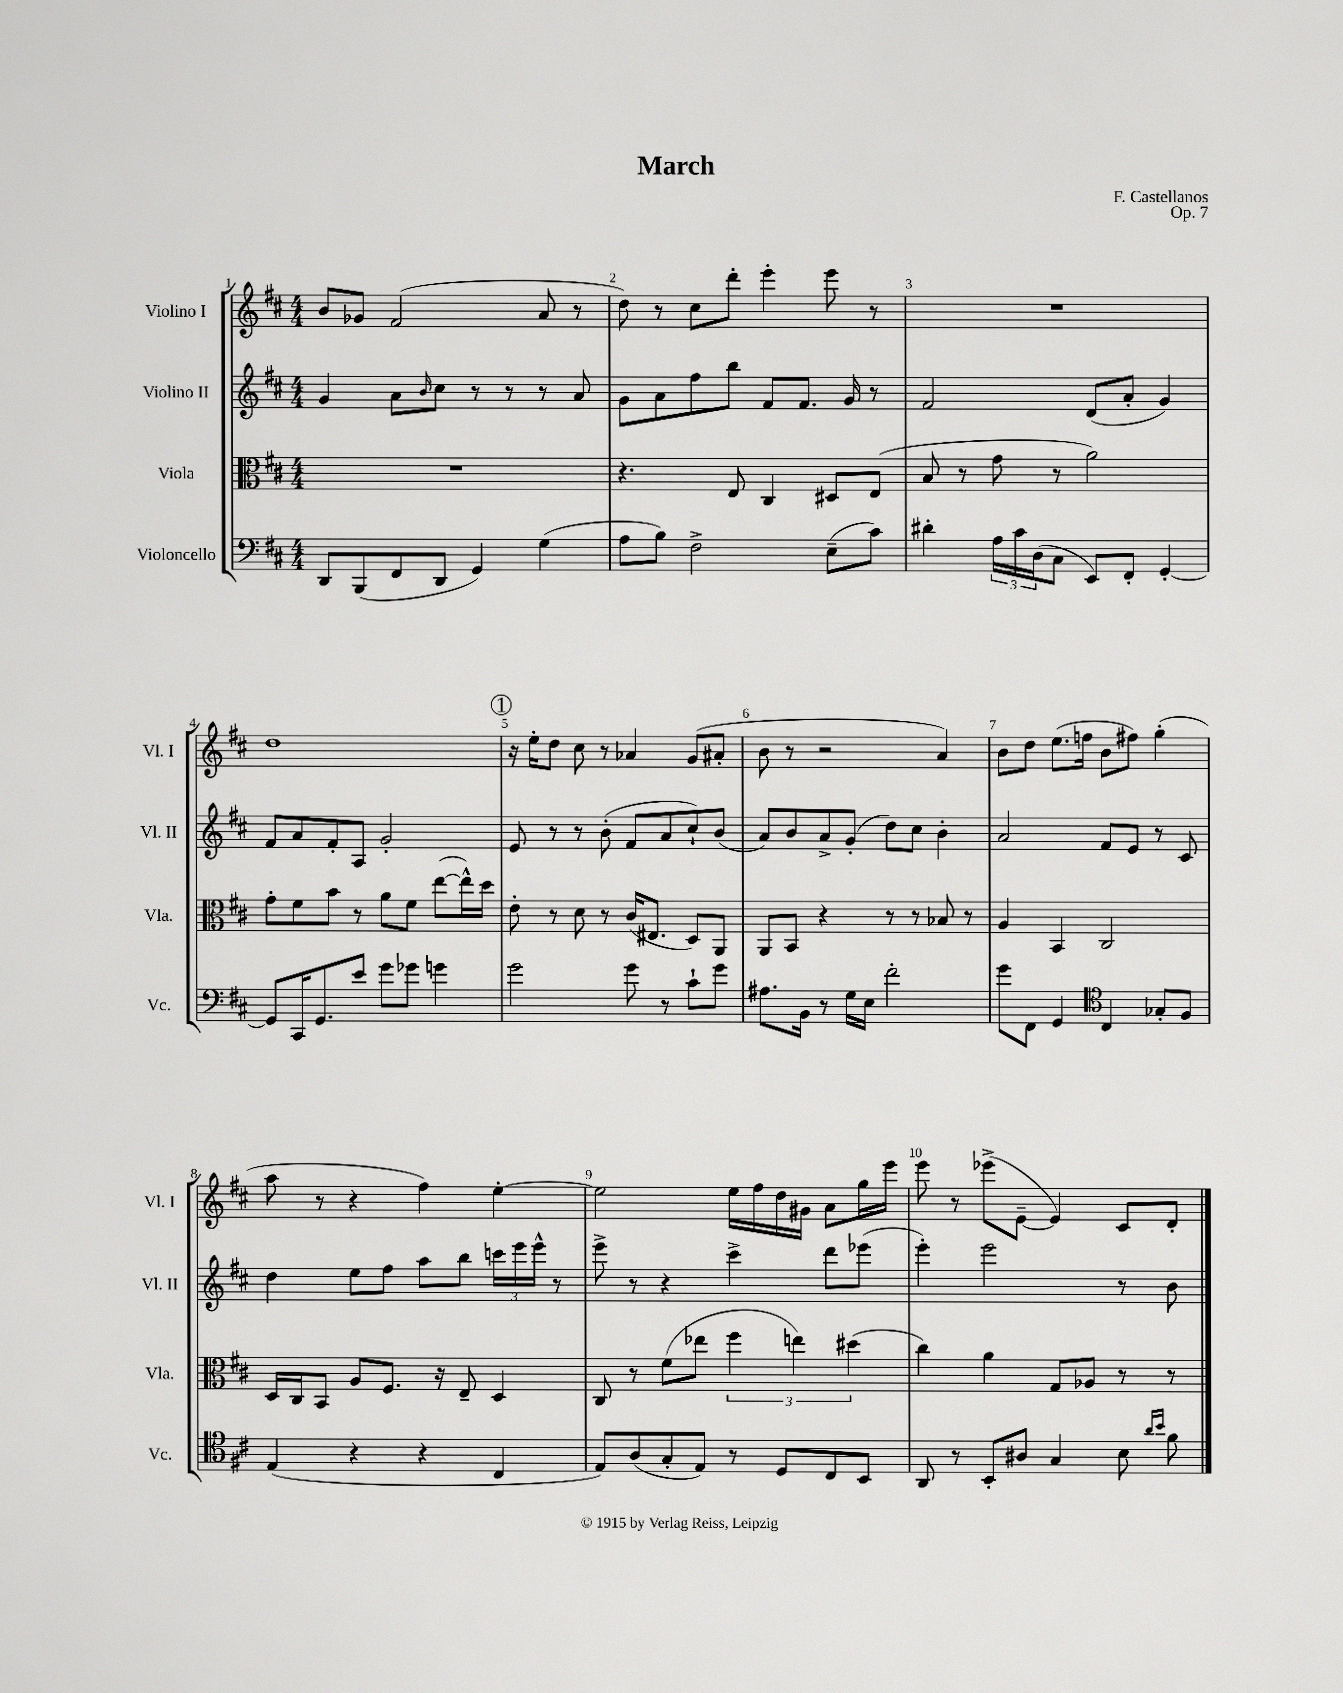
\header { title = "March" composer = "F. Castellanos" opus = "Op. 7" }
<<
\new StaffGroup <<
\new Staff = "s0" \with { instrumentName = "Violino I" shortInstrumentName = "Vl. I" } {
    \clef treble \key d \major \numericTimeSignature \time 4/4
    b'8 ges'8 fis'2( a'8 r8 |
    d''8) r8 cis''8 d'''8-. e'''4-. e'''8 r8 |
    R1 |
    d''1 |
    \mark \markup { \circle "1" } r16 e''16-. d''8 cis''8 r8 aes'4 g'8( ais'8-. |
    b'8 r8 r2 a'4) |
    b'8 d''8 e''8.( f''16 b'8 fis''8) g''4-.( |
    a''8 r8 r4 fis''4) e''4~-. |
    e''2 e''16 fis''16 d''16 gis'16 a'8 g''16 e'''16 |
    e'''8 r8 ees'''8->( e'8~-- e'4) cis'8 d'8-. \bar "|." |
}
\new Staff = "s1" \with { instrumentName = "Violino II" shortInstrumentName = "Vl. II" } {
    \clef treble \key d \major \numericTimeSignature \time 4/4
    g'4 a'8 \grace { b'16 } cis''8 r8 r8 r8 a'8 |
    g'8 a'8 fis''8 b''8 fis'8 fis'8. g'16 r8 |
    fis'2 d'8( a'8-. g'4) |
    fis'8 a'8 fis'8-. a8 g'2-. |
    \mark \markup { \circle "1" } e'8 r8 r8 b'8-.( fis'8 a'8 cis''8-!) b'8( |
    a'8) b'8 a'8-> g'8-.( d''8) cis''8 b'4-. |
    a'2 fis'8 e'8 r8 cis'8 |
    d''4 e''8 fis''8 a''8 b''8 \tuplet 3/2 { c'''16 e'''16 e'''16-^ } r8 |
    e'''8-> r8 r4 cis'''4-> d'''8 ees'''8( |
    e'''4-.) e'''2 r8 b'8 \bar "|." |
}
\new Staff = "s2" \with { instrumentName = "Viola" shortInstrumentName = "Vla." } {
    \clef alto \key d \major \numericTimeSignature \time 4/4
    R1 |
    r4. e8 cis4 dis8 e8( |
    b8 r8 g'8 r8 a'2) |
    g'8-. fis'8 b'8 r8 a'8 fis'8 e''8~( e''16-^) d''16 |
    \mark \markup { \circle "1" } e'8-. r8 d'8 r8 cis'16( eis8. d8) a,8 |
    a,8 b,8 r4 r8 r8 bes8 r8 |
    a4 b,4 cis2 |
    d16 cis16 b,8 a8 fis8. r16 e8-- d4 |
    cis8 r8 fis'8( ees''8 \tuplet 3/2 { fis''4 e''4) dis''4( } |
    cis''4) a'4 g8 aes8 r8 r8 \bar "|." |
}
\new Staff = "s3" \with { instrumentName = "Violoncello" shortInstrumentName = "Vc." } {
    \clef bass \key d \major \numericTimeSignature \time 4/4
    d,8 b,,8( fis,8 d,8 g,4) g4( |
    a8 b8) fis2-> e8--( cis'8) |
    dis'4-. \tuplet 3/2 { a16 cis'16 d16( } cis8 e,8) fis,8-. g,4~-. |
    g,8 cis,16 g,8. e'8 g'8 ges'8 g'4 |
    \mark \markup { \circle "1" } g'2 g'8 r8 cis'8-! g'8 |
    ais8. b,16 r8 g16 e16 fis'2-. |
    g'8 fis,8 g,4 \clef tenor cis4 ges8-. fis8 |
    e4( r4 r4 cis4 |
    e8) a8( g8-. e8) r8 d8 cis8 b,8 |
    a,8 r8 b,8-. ais8 g4 b8 \grace { a'16 b'16 } fis'8 \bar "|." |
}
>>
>>
\layout { \context { \Score \override BarNumber.break-visibility = ##(#f #t #t) barNumberVisibility = #all-bar-numbers-visible } }
